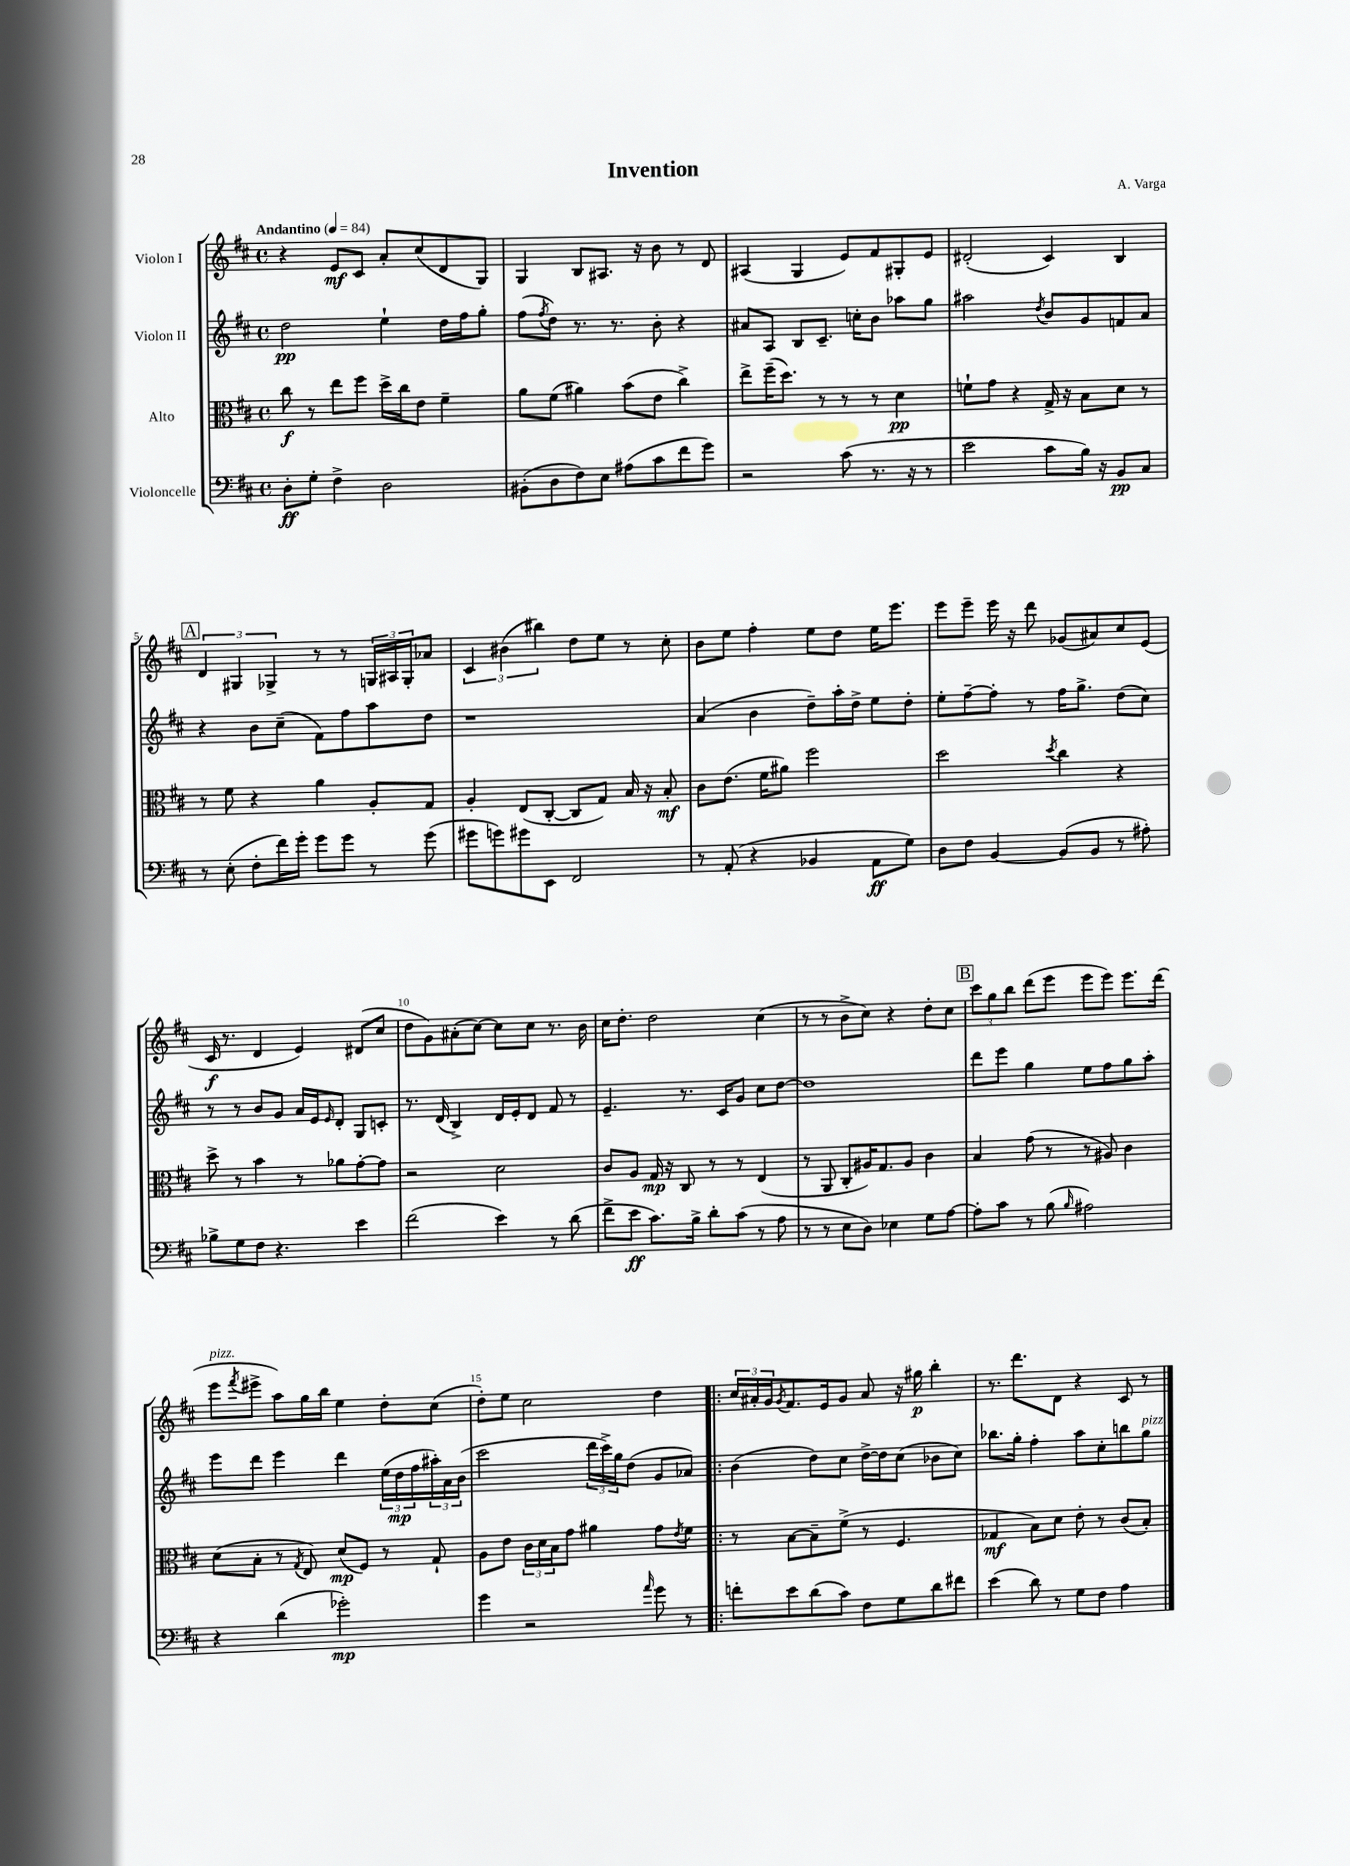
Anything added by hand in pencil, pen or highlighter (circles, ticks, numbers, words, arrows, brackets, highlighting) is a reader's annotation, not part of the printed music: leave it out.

**kern	**dynam	**kern	**dynam	**kern	**dynam	**kern	**dynam
*part4	*part4	*part3	*part3	*part2	*part2	*part1	*part1
*staff4	*staff4	*staff3	*staff3	*staff2	*staff2	*staff1	*staff1
*I"Violoncelle	*	*I"Alto	*	*I"Violon II	*	*I"Violon I	*
*clefF4	*	*clefC3	*	*clefG2	*	*clefG2	*
*k[f#c#]	*	*k[f#c#]	*	*k[f#c#]	*	*k[f#c#]	*
*M4/4	*	*M4/4	*	*M4/4	*	*M4/4	*
*met(c)	*	*met(c)	*	*met(c)	*	*met(c)	*
*MM84	*	*MM84	*	*MM84	*	*MM84	*
=1	=1	=1	=1	=1	=1	=1	=1
!	!	!	!	!	!	!LO:TX:a:B:t=Andantino	!
8D'\L	ff	8cc#\	f	2dd\	pp	4r	.
8G'\J	.	8r	.	.	.	.	.
4F#^\	.	8ee\L	.	.	.	8e/L	mf
.	.	8ff#\J	.	.	.	8c#/J	.
2D\	.	16dd^\LL	.	4ee`\	.	8a'/L	.
.	.	16cc#\J	.	.	.	.	.
.	.	8e\J	.	.	.	(8cc#/	.
.	.	4f#~\	.	16dd\LL	.	8d/	.
.	.	.	.	16ff#\J	.	.	.
.	.	.	.	8gg'\J	.	8G/J)	.
=2	=2	=2	=2	=2	=2	=2	=2
(8BB#X'\L	.	8a\L	.	(8ff#\L	.	4G/	.
.	.	.	.	8qff#/	.	.	.
8D\	.	(8f#\J	.	8dd\J)	.	.	.
8F#\)	.	4a#X\)	.	8.r	.	8B/L	.
8E\J	.	.	.	.	.	8.A#X/J	.
.	.	.	.	8.r	.	.	.
(8A#X\L	.	(8b\L	.	.	.	.	.
.	.	.	.	.	.	16r	.
8c#\	.	8e\J	.	8b'\	.	8b\	.
8f#\	.	4cc#^\)	.	4r	.	8r	.
8g\J)	.	.	.	.	.	8d/	.
=3	=3	=3	=3	=3	=3	=3	=3
2r	.	8ee^\L	.	8a#X/L	.	(4A#X/	.
.	.	(16ff#~\K	.	8A/J	.	.	.
.	.	8.dd\J)	.	.	.	.	.
.	.	.	.	8B/L	.	4G/	.
.	.	8r	.	8.c#~/J	.	.	.
(8c#\	.	8r	.	.	.	8e/L)	.
.	.	.	.	16ccn'\KL	.	.	.
8.r	.	8r	.	8b\J	.	8f#/	.
.	.	4d\	pp	8aa-X\L	.	8G#X'/	.
16r	.	.	.	.	.	.	.
8r	.	.	.	8gg\J	.	8e/J	.
=4	=4	=4	=4	=4	=4	=4	=4
2e\	.	8fn`\L	.	2aa#X\	.	(2d#X'/	.
.	.	8g\J	.	.	.	.	.
.	.	4r	.	.	.	.	.
.	.	.	.	8qdd/	.	.	.
8c#\L	.	16G^/	.	8b/L	.	4c#/)	.
.	.	16r	.	.	.	.	.
16B\Jk)	.	8B\L	.	8g/	.	.	.
16r	.	.	.	.	.	.	.
8BB/L	pp	8d\J	.	8fn/	.	4B/	.
8C#/J	.	8r	.	8a/J	.	.	.
!!LO:LB:g=z
!!LO:REH:place=s1:t=A
=5	=5	=5	=5	=5	=5	=5	=5
8r	.	8r	.	4r	.	6d/	.
(8E'\	.	8f#\	.	.	.	.	.
.	.	.	.	.	.	6G#X/	.
8F#'\L	.	4r	.	8b\L	.	.	.
.	.	.	.	.	.	6G-X^/	.
16f#\L)	.	.	.	(8cc#~\J	.	.	.
16g'\JJ	.	.	.	.	.	.	.
8g\L	.	4a\	.	8f#\L)	.	8r	.
8g\J	.	.	.	8ff#\	.	8r	.
8r	.	8A'/L	.	8aa\	.	24Gn/LL	.
.	.	.	.	.	.	24A#X/	.
.	.	.	.	.	.	24G'/J	.
(8g\	.	8G/J	.	8dd\J	.	8a-X/J	.
=6	=6	=6	=6	=6	=6	=6	=6
8g#X\L	.	4A'/	.	1r	.	6c#/	.
8gn\)	.	.	.	.	.	.	.
.	.	.	.	.	.	(6b#X\	.
8g#X\	.	(8E/L	.	.	.	.	.
.	.	.	.	.	.	6bb#X\)	.
8EE\J	.	[8C#'/J	.	.	.	.	.
2FF#/	.	8C#/L]	.	.	.	8dd\L	.
.	.	8G/J)	.	.	.	8ee\J	.
.	.	16B/	.	.	.	8r	.
.	.	16r	.	.	.	.	.
.	.	8B'/	mf	.	.	8cc#'\	.
=7	=7	=7	=7	=7	=7	=7	=7
8r	.	8c#\L	.	(4a/	.	8b\L	.
(8AA'/	.	(8.e\J	.	.	.	8ee\J	.
4r	.	.	.	4b\	.	4ff#'\	.
.	.	16f#\KL	.	.	.	.	.
.	.	8a#X\J)	.	.	.	.	.
4BB-X/	.	2ff#\	.	8dd~\L)	.	8ee\L	.
.	.	.	.	16aa'\L	.	8dd\J	.
.	.	.	.	16dd^\JJ	.	.	.
8AA\L	ff	.	.	8ee\L	.	16ee\KL	.
.	.	.	.	.	.	8.eee\J	.
8G\J)	.	.	.	8dd'\J	.	.	.
=8	=8	=8	=8	=8	=8	=8	=8
8D\L	.	2dd\	.	8ee'\L	.	8eee\L	.
8F#\J	.	.	.	[8ff#~\	.	8eee~\J	.
[4BB/	.	.	.	8ff#'\J]	.	16eee\	.
.	.	.	.	.	.	16r	.
.	.	.	.	8r	.	8ddd\	.
.	.	8qdd/	.	.	.	.	.
(8BB/L]	.	4cc#\	.	16ff#\KL	.	(8g-X/L	.
.	.	.	.	8.gg^\J	.	.	.
8BB/J	.	.	.	.	.	8a#X/)	.
8r	.	4r	.	(8dd\L	.	8cc#/	.
8A#X'\)	.	.	.	8cc#\J)	.	(8e/J	.
!!LO:LB:g=z
=9	=9	=9	=9	=9	=9	=9	=9
8B-X^\L	.	8dd^\	.	8r	.	16c#/	f
.	.	.	.	.	.	8.r	.
8G\	.	8r	.	8r	.	.	.
8F#\J	.	4b\	.	8b/L	.	4d/	.
4.r	.	.	.	8g/J	.	.	.
.	.	8r	.	16a/LL	.	4e/)	.
.	.	.	.	16e/J	.	.	.
.	.	.	.	16qqe/	.	.	.
.	.	8a-X\L	.	8d'/J	.	.	.
4e\	.	[8g'\	.	8G/L	.	(8d#X/L	.
.	.	8g\J]	.	8cn'/J	.	8cc#/J	.
=10	=10	=10	=10	=10	=10	=10	=10
(2f#\	.	2r	.	8.r	.	8dd\L	.
.	.	.	.	.	.	8g\)	.
.	.	.	.	(16d/	.	.	.
.	.	.	.	4B^/)	.	(8a#X'\	.
.	.	.	.	.	.	[8cc#\J)	.
4e\)	.	2d\	.	16d/LL	.	8cc#\L]	.
.	.	.	.	16e'/J	.	.	.
.	.	.	.	8d/J	.	8cc#\J	.
8r	.	.	.	8f#/	.	8.r	.
(8d\	.	.	.	8r	.	.	.
.	.	.	.	.	.	16b\	.
=11	=11	=11	=11	=11	=11	=11	=11
8f#^\L	.	8c#/L	.	4.e~/	.	16cc#\KL	.
.	.	.	.	.	.	8.dd'\J	.
8e\J	ff	8A/J	.	.	.	.	.
8.c#\L)	.	16G/	mp	.	.	2dd\	.
.	.	16r	.	.	.	.	.
.	.	8C#/	.	8.r	.	.	.
16B^\Jk	.	.	.	.	.	.	.
8d'\L	.	8r	.	.	.	.	.
.	.	.	.	16c#/KL	.	.	.
(8c#\J	.	8r	.	8g/J	.	.	.
8r	.	(4E/	.	8cc#\L	.	(4cc#\	.
8A\	.	.	.	[8dd\J	.	.	.
=12	=12	=12	=12	=12	=12	=12	=12
8r	.	8r	.	1dd]	.	8r	.
8r	.	8AA/	.	.	.	8r	.
8E\L	.	8C#'/L	.	.	.	8b^\L	.
8D\J)	.	16A#X/K)	.	.	.	8cc#\J)	.
.	.	8.G/	.	.	.	.	.
4E-X\	.	.	.	.	.	4r	.
.	.	8A#/J	.	.	.	.	.
8G\L	.	4c#\	.	.	.	8dd'\L	.
[8A\J	.	.	.	.	.	8cc#\J	.
!!LO:REH:place=s1:t=B
=13	=13	=13	=13	=13	=13	=13	=13
8A'\L]	.	4B/	.	8ddd\L	.	12ccc#\L	.
.	.	.	.	.	.	12gg\	.
8c#\J	.	.	.	8eee\J	.	.	.
.	.	.	.	.	.	12bb\J	.
8r	.	(8g\	.	4gg\	.	(8ddd\L	.
(8B\	.	8r	.	.	.	8eee\J	.
16qqB/	.	.	.	.	.	.	.
2A#X\)	.	8r	.	8ee\L	.	8eee\L	.
.	.	8A#X/)	.	8ff#\	.	8eee\J)	.
.	.	4c#\	.	8gg\	.	8.eee\L	.
.	.	.	.	8aa'\J	.	.	.
.	.	.	.	.	.	(16ddd\Jk	.
!!LO:LB:g=z
=14	=14	=14	=14	=14	=14	=14	=14
!	!	!	!	!	!	!LO:TX:a:i:t=pizz.	!
4r	.	(8d\L	.	8eee\L	.	8eee\L	.
.	.	.	.	.	.	8qfff#/	.
.	.	8B'\J	.	8ddd\J	.	8eee#X^\J	.
(4d\	.	8r	.	4eee\	.	8aa\L)	.
.	.	8qG/	.	.	.	.	.
.	.	8E/)	.	.	.	16gg\L	.
.	.	.	.	.	.	16bb\JJ	.
2g-X'\)	mp	(8d/L	mp	4ddd\	.	4ee\	.
.	.	8F#/J)	.	.	.	.	.
.	.	8r	.	(24ee\LL	.	8dd'\L	.
.	.	.	.	24dd\	mp	.	.
.	.	.	.	24ff#\	.	.	.
.	.	8G`/	.	24aa#X'\)	.	(8cc#\J	.
.	.	.	.	24a\	.	.	.
.	.	.	.	(24b\JJ	.	.	.
=15	=15	=15	=15	=15	=15	=15	=15
4g\	.	8A\L	.	2ccc#\	.	8dd'\L)	.
.	.	8e\J	.	.	.	8ee\J	.
2r	.	24c#\LL	.	.	.	2cc#\	.
.	.	24d\	.	.	.	.	.
.	.	24B\J	.	.	.	.	.
.	.	8g\J	.	.	.	.	.
.	.	4a#X\	.	24ddd\LL	.	.	.
.	.	.	.	24ccc#^\)	.	.	.
.	.	.	.	24gg\J	.	.	.
.	.	.	.	(8dd\J	.	.	.
16qqa/	.	.	.	.	.	.	.
8g\	.	8g\L	.	8g/L	.	4dd\	.
.	.	8qe/	.	.	.	.	.
8r	.	8f#\J	.	8a-X/J)	.	.	.
=16!|:	=16!|:	=16!|:	=16!|:	=16!|:	=16!|:	=16!|:	=16!|:
8fn'\L	.	8r	.	(4b\	.	24cc#/LL	.
.	.	.	.	.	.	24a#X'/	.
.	.	.	.	.	.	24g/J	.
.	.	.	.	.	.	8qg/	.
8e\	.	[8B\L	.	.	.	8.f#/	.
(8d\	.	8B~\]	.	8dd\L)	.	.	.
.	.	.	.	.	.	16e/k	.
8c#\J)	.	(8f#^\J	.	8cc#\J	.	8g/J	.
8F#\L	.	8r	.	[16dd^\LL	.	8a#/	.
.	.	.	.	16dd\J]	.	.	.
8G\	.	4.F#/	.	(8cc#\J	.	16r	.
.	.	.	.	.	.	16gg#X\	p
8d\	.	.	.	8b-X\L	.	4bb'\	.
8f#X\J	.	.	.	8cc#\J)	.	.	.
=17	=17	=17	=17	=17	=17	=17	=17
(4e\	.	4G-X/	mf	8.bb-X\L	.	8.r	.
.	.	.	.	16gg'\Jk	.	8.ddd\L	.
8d\)	.	8B\L)	.	4ff#'\	.	.	.
8r	.	8d\J	.	.	.	8d\J	.
8G\L	.	8e'\	.	8aa\L	.	4r	.
8F#\J	.	8r	.	8cc#'\	.	.	.
4A\	.	(8c#/L	.	8bbn\	.	8c#/	.
!	!	!	!	!LO:TX:a:i:t=pizz.	!	!	!
.	.	8B'/J)	.	8gg\J	.	8r	.
==	==	==	==	==	==	==	==
*-	*-	*-	*-	*-	*-	*-	*-
